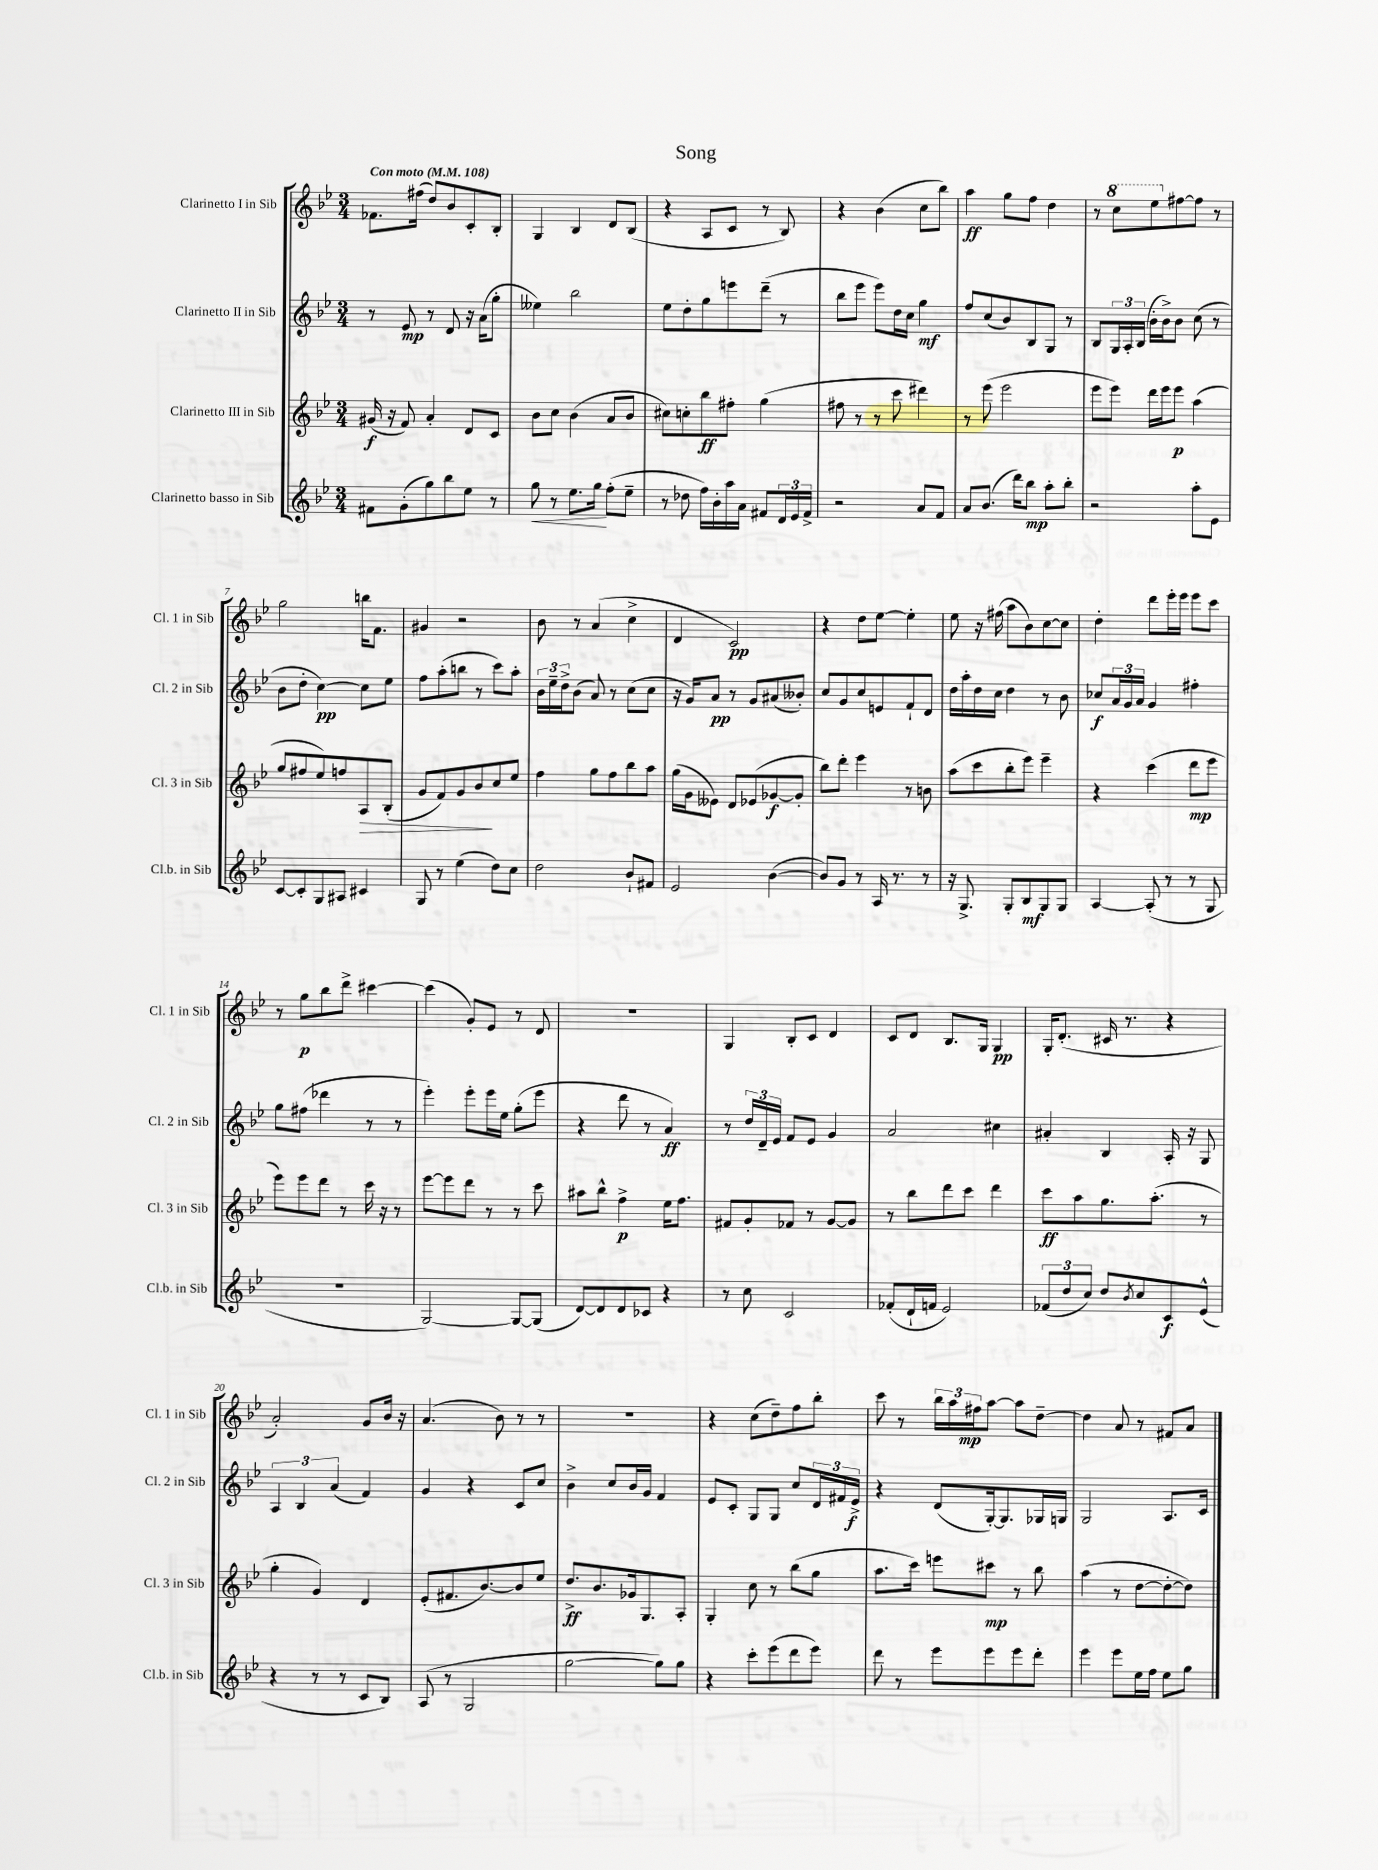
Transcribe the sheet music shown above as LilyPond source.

\header { title = "Song" }
<<
\new StaffGroup <<
\new Staff = "s0" \with { instrumentName = "Clarinetto I in Sib" shortInstrumentName = "Cl. 1 in Sib" } {
    \clef treble \key bes \major \numericTimeSignature \time 3/4 \tempo "Con moto" 4 = 108
    fes'8. fis''16( d''8) bes'8 c'8-. bes8-. |
    g4 bes4 d'8 bes8( |
    r4 a8 c'8 r8 bes8) |
    r4 bes'4( c''8 bes''8) |
    a''4\ff g''8 f''8 d''4 |
    r8 \ottava #1 c'''8 ees'''8 \ottava #0 fis''8~ fis''8 r8 |
    g''2 b''16 f'8. |
    gis'4 r2 |
    bes'8 r8 a'4( c''4-> |
    d'4 c'2\pp) |
    r4 d''8 ees''8~ ees''4-. |
    ees''8 r16 fis''16( a''8 bes'8) c''8~ c''8 |
    d''4-. d'''8 ees'''16-. ees'''16 ees'''8 c'''8 |
    r8 g''8\p bes''8 d'''8-> cis'''4~ |
    cis'''4( g'8-.) ees'8 r8 d'8 |
    R2. |
    g4 bes8-. c'8 d'4 |
    c'8 d'8 bes8. g16 g4\pp |
    g16-. d'8.-.( cis'16 r8. r4 |
    a'2-.) g'8 bes'16 r16 |
    a'4.( bes'8) r8 r8 |
    R2. |
    r4 c''8( d''8--) f''8 bes''8-. |
    c'''8 r8 \tuplet 3/2 { bes''16 a''16 fis''16\mp } a''8~ a''8 d''8~-- |
    d''4 a'8 r8 fis'8 a'8 \bar "|." |
}
\new Staff = "s1" \with { instrumentName = "Clarinetto II in Sib" shortInstrumentName = "Cl. 2 in Sib" } {
    \clef treble \key bes \major \numericTimeSignature \time 3/4
    r8 ees'8\mp r8 d'8 r16 a'16( g''8-. |
    eeses''4) bes''2 |
    ees''8 d''8-. g''8 e'''8 d'''8--( r8 |
    bes''8 ees'''8 ees'''8) d''16 c''16 g''4\mf |
    f''8 c''8( bes'8) bes8 g8 r8 |
    bes8 \tuplet 3/2 { g16 a16-. bes16( } bes'16-. bes'16->) bes'8 c''8( r8 |
    bes'8 d''8-. c''4~\pp) c''8 ees''8 |
    f''8 a''8-.( b''8 r8 c'''8) a''8-. |
    \tuplet 3/2 { bes'16 ees''16-- d''16-> } bes'8( a'8) r8 c''8( c''8 |
    r16 g'16) a'8\pp r8 g'8 ais'8( beses'8-.) |
    c''8 g'8 c''8 e'8 f'8-! d'8 |
    d''16 a''16-. d''16 c''16 d''4 r8 bes'8 |
    ces''8\f \tuplet 3/2 { a'16 g'16 a'16 } g'4 fis''4-. |
    g''8 fis''8( des'''4 r8 r8 |
    ees'''4-.) ees'''8-. ees'''16 ees''16 g''8-.( ees'''8 |
    r4 d'''8 r8 a'4\ff) |
    r8 \tuplet 3/2 { d''16 d'16-- ees'16 } f'8 ees'8 g'4 |
    a'2 cis''4 |
    ais'4-. bes4 a16-. r16 g8 |
    \tuplet 3/2 { a4 bes4 a'4( } f'4) |
    g'4 r4 c'8 c''8 |
    bes'4-> c''8 bes'16 g'16 f'4 |
    ees'8 c'8-. g8 g8 c''8 \tuplet 3/2 { d'16 fis'16 ees'16->\f } |
    r4 d'8( g16~-.) g8. ges16 g16 |
    g2 a8. c'16 \bar "|." |
}
\new Staff = "s2" \with { instrumentName = "Clarinetto III in Sib" shortInstrumentName = "Cl. 3 in Sib" } {
    \clef treble \key bes \major \numericTimeSignature \time 3/4
    gis'16\f( r16 f'8) a'4-. d'8 c'8 |
    bes'8 c''8 bes'4( a'8 bes'8 |
    cis''8) c''8-. bes''8\ff fis''8-. g''4( |
    fis''8 r8 r8 c'''8 dis'''4) |
    r8 ees'''8( ees'''2 |
    ees'''8 ees'''8) d'''16 ees'''16 ees'''8\p a''4( |
    g''8 fis''8 ees''8) f''8 a8\> bes8-.( |
    g'8 f'8) g'8 bes'8\! c''8 ees''8 |
    f''4 g''8 f''8 bes''8 a''8 |
    g''16( g'16 eeses'8) d'8 ees'8( ges'8~\f ges'8-. |
    bes''8) d'''8-. ees'''4 r8 b'8 |
    a''8( c'''8 bes''8-. ees'''8) ees'''4-- |
    r4 c'''4( d'''8\mp ees'''8 |
    ees'''8) ees'''8 d'''8 r8 c'''16 r16 r8 |
    ees'''8~ ees'''8 d'''8 r8 r8 c'''8 |
    ais''8 bes''8-^ f''4->\p ees''16 f''8. |
    fis'8 g'8-. fes'8 r8 g'8~ g'8 |
    r8 bes''8 d'''8 c'''8 d'''4 |
    c'''8\ff a''8 g''8. a''8.-.( r8 |
    g''4-. g'4) d'4 |
    ees'8-.( fis'8. bes'8.~) bes'8 ees''8 |
    d''8.->\ff bes'8. ges'16 g8. a8-. |
    g4-. c''8 r8 bes''8( g''8 |
    a''8. c'''16) e'''8 cis'''8\mp r8 bes''8 |
    a''4( r8 d''8~ d''8~-. d''8) \bar "|." |
}
\new Staff = "s3" \with { instrumentName = "Clarinetto basso in Sib" shortInstrumentName = "Cl.b. in Sib" } {
    \clef treble \key bes \major \numericTimeSignature \time 3/4
    fis'8 g'8-.( g''8) bes''8 ees''8 r8 |
    g''8\< r8 ees''8. g''16\! f''8-.( ees''8-- |
    r8 des''8 f''16) bes'16-. a''16 a'16 fis'8 \tuplet 3/2 { d'16 ees'16 fis'16-> } |
    r2 a'8 f'8 |
    a'8 bes'8.( d'''16) bes''8\mp a''8-. bes''8-. |
    r2 a''8-. ees'8 |
    c'8~ c'8-. g8 ais8 cis'4 |
    g8 r8 ees''4( d''8) c''8 |
    d''2 bes'8-! fis'8 |
    ees'2 bes'4~( |
    bes'8) g'8 r8 a16 r8. r8 |
    r16 g8.-> g8-. bes8\mf g8 g8 |
    a4~ a8-.( r8 r8 g8 |
    R2. |
    g2~) g8~ g8( |
    d'8~) d'8 d'8 ces'8 r4 |
    r8 c''8 c'2 |
    fes'8-.( d'16-! f'16 ees'2) |
    \tuplet 3/2 { fes'8( d''8 c''8) } d''8 \acciaccatura { bes'8 } c''8 c'8\f ees'8-^( |
    r4 r8 r8 c'8 bes8) |
    a8( r8 g2 |
    g''2~ g''8) g''8 |
    r4 c'''8-. ees'''8( d'''8 ees'''8) |
    d'''8 r8 ees'''8 ees'''8 ees'''8 d'''8-. |
    ees'''4 ees'''8 ees''16 f''16 ees''8 g''8 \bar "|." |
}
>>
>>
